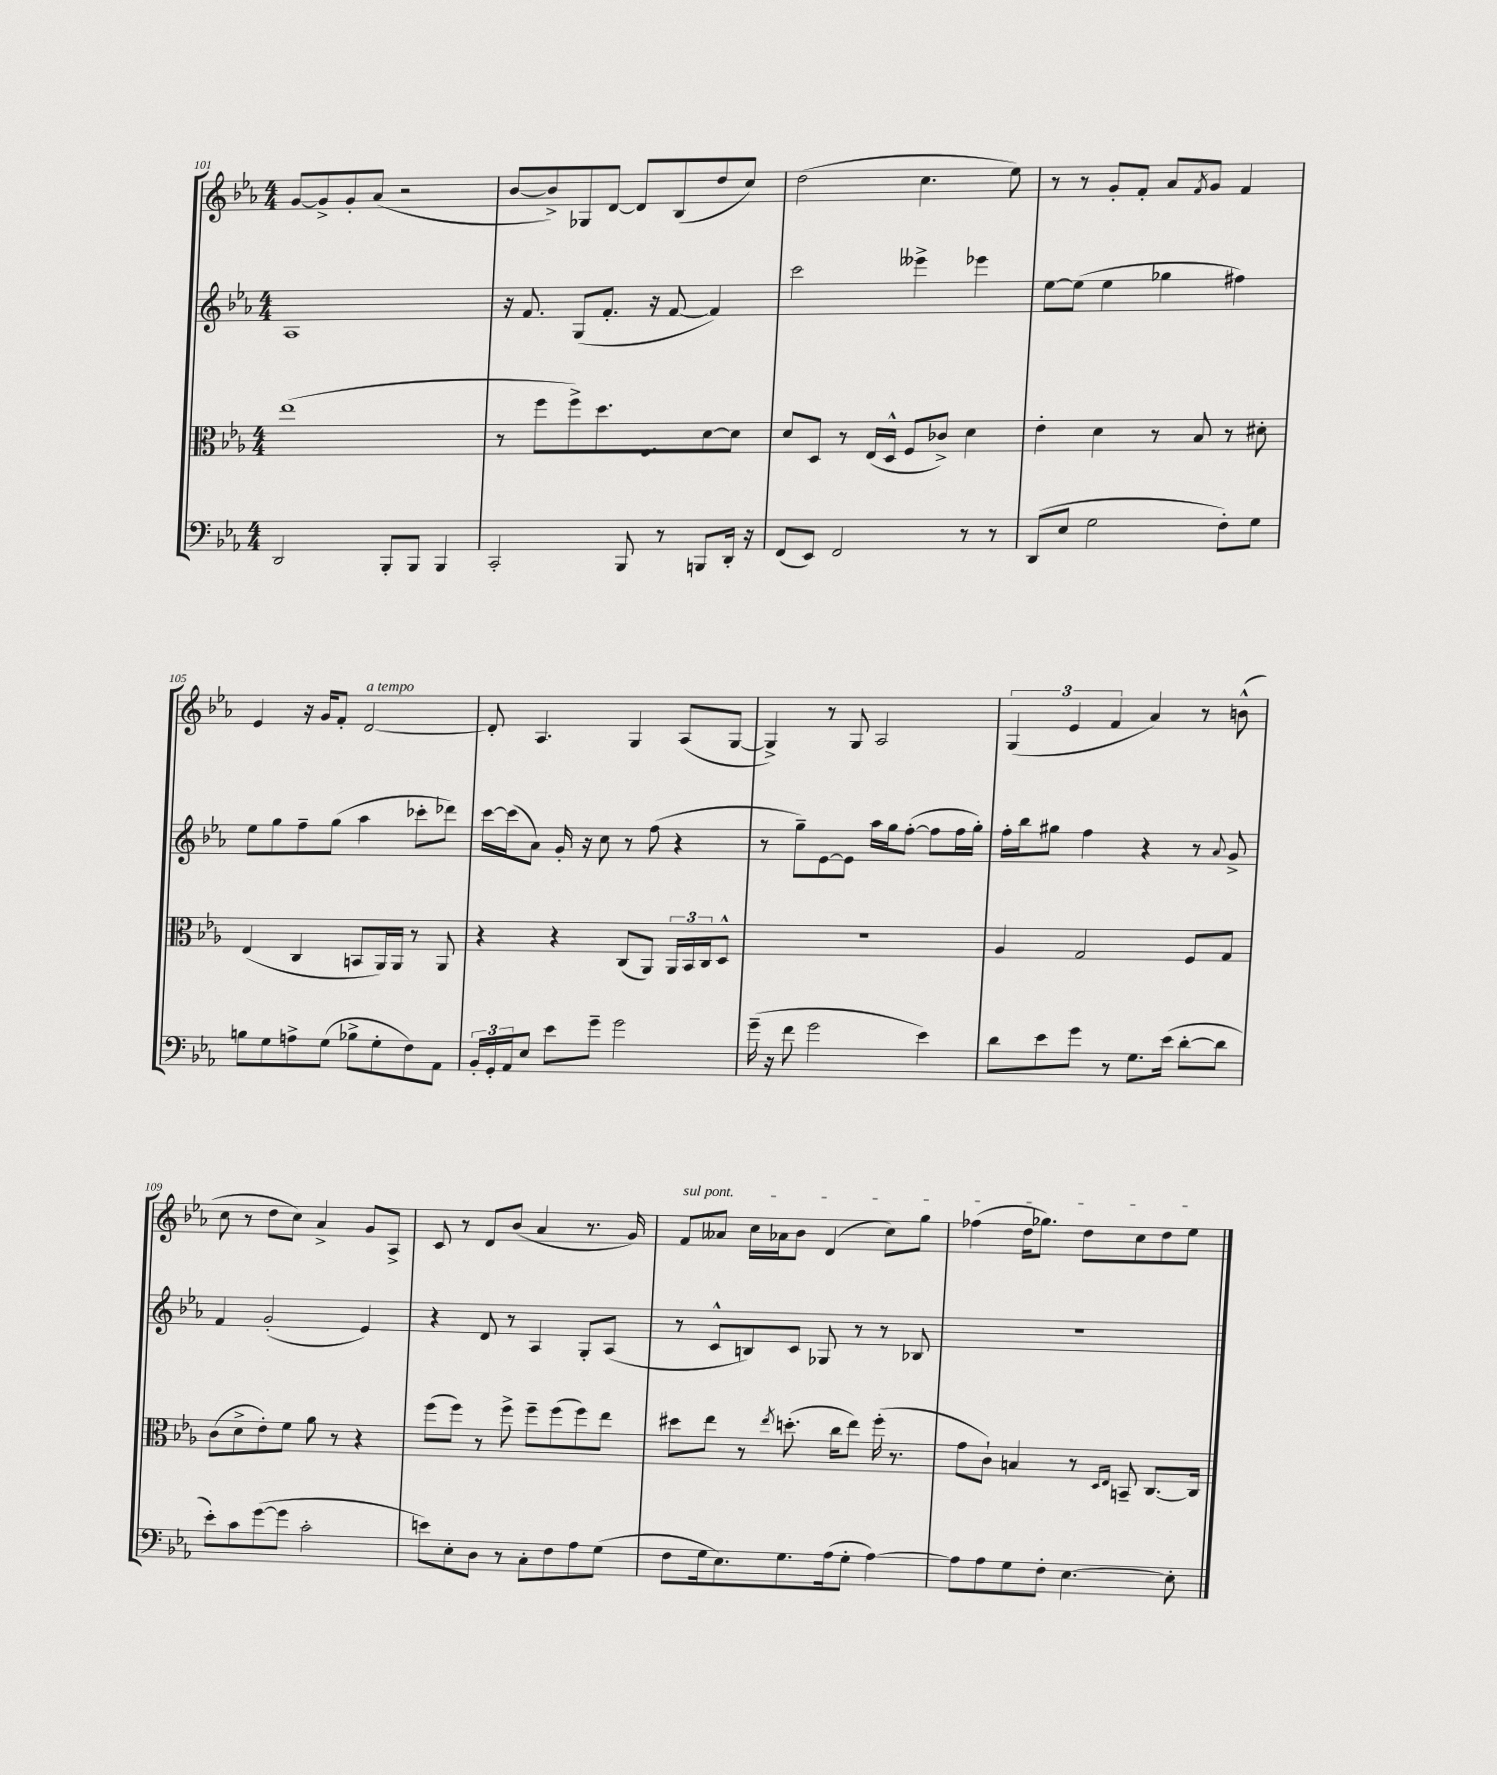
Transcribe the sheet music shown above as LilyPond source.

<<
\new StaffGroup <<
\new Staff = "s0" {
    \clef treble \key ees \major \numericTimeSignature \time 4/4
    g'8~ g'8-> g'8-. aes'8( r2 |
    bes'8~ bes'8->) ges8 d'8~ d'8 bes8( d''8 c''8) |
    d''2( c''4. ees''8) |
    r8 r8 g'8-. f'8-. aes'8 \acciaccatura { f'8 } g'8 f'4 |
    ees'4 r16 g'16 f'8-. d'2~^\markup { \italic "a tempo" } |
    d'8-. aes4. g4 aes8( g8~ |
    g4->) r8 g8 aes2 |
    \tuplet 3/2 { g4( ees'4 f'4 } aes'4) r8 b'8-^( |
    c''8 r8 d''8 c''8) aes'4-> g'8 aes8-> |
    c'8 r8 d'8 bes'8( aes'4 r8. g'16) |
    \once \override TextSpanner.bound-details.left.text = \markup { \italic "sul pont." } f'8\startTextSpan aeses'8 c''16 aes'16 bes'8 d'4( c''8) g''8 |
    fes''4( d''16 ges''8.) d''8 c''8 d''8 ees''8\stopTextSpan \bar "|." |
}
\new Staff = "s1" {
    \clef treble \key ees \major \numericTimeSignature \time 4/4
    aes1 |
    r16 f'8. g8( f'8.-. r16 f'8~ f'4) |
    c'''2 eeses'''4-> ees'''4 |
    ees''8~ ees''8( ees''4 ges''4 fis''4) |
    ees''8 g''8 f''8-- g''8( aes''4 ces'''8-. des'''8) |
    c'''16~ c'''16( aes'8) g'16-. r16 c''8 r8 f''8( r4 |
    r8 g''8--) ees'8~ ees'8 aes''16 g''16 f''8~-.( f''8 f''16 g''16-.) |
    f''16-. bes''16 gis''8 f''4 r4 r8 \appoggiatura { aes'8 } g'8-> |
    f'4 g'2-.( ees'4) |
    r4 d'8 r8 aes4 g8-. aes8( |
    r8 c'8-^ b8) c'8 ges8 r8 r8 bes8 |
    R1 \bar "|." |
}
\new Staff = "s2" {
    \clef alto \key ees \major \numericTimeSignature \time 4/4
    ees''1( |
    r8 f''8 f''8->) d''8. f8. d'8~ d'8 |
    d'8 d8 r8 ees16( d16-^ f8 ces'8->) d'4 |
    ees'4-. d'4 r8 bes8 r8 dis'8-. |
    ees4( c4 b,8 aes,16) aes,16 r8 aes,8 |
    r4 r4 c8( aes,8) \tuplet 3/2 { aes,16 bes,16 c16 } d8-^ |
    R1 |
    aes4 g2 f8 g8 |
    c'8( d'8-> ees'8-.) f'8 aes'8 r8 r4 |
    f''8( f''8) r8 f''8-> f''8-- f''8( f''8) ees''8 |
    dis''8 ees''8 r8 \acciaccatura { ees''8 } d''8.-.( c''16 ees''8) f''16-.( r8. |
    g'8 c'8-!) b4 r8 \grace { d16 ees16 } b,8-- c8.~ c16 \bar "|." |
}
\new Staff = "s3" {
    \clef bass \key ees \major \numericTimeSignature \time 4/4
    d,2 bes,,8-. bes,,8 bes,,4 |
    c,2-. bes,,8 r8 b,,8 d,16-. r16 |
    f,8( ees,8) f,2 r8 r8 |
    d,8( ees8 g2 f8-.) g8 |
    b8 g8 a8-> g8( bes8-> g8-. f8) aes,8 |
    \tuplet 3/2 { bes,16-. g,16-. aes,16 } ees8 ees'8 g'8-- g'2 |
    g'16--( r16 f'8 g'2 ees'4) |
    d'8 ees'8 g'8 r8 g8. ees'16( d'8~-. d'8 |
    ees'8-.) c'8 g'8~( g'8 c'2-. |
    e'8) ees8-. d8 r8 c8-. f8 aes8 g8( |
    f8 g16 ees8.) g8. aes16( g8-. aes4~) |
    aes8 aes8 g8 f8-. ees4.~ ees8-. \bar "|." |
}
>>
>>
\layout { \context { \Score currentBarNumber = #101 } }
